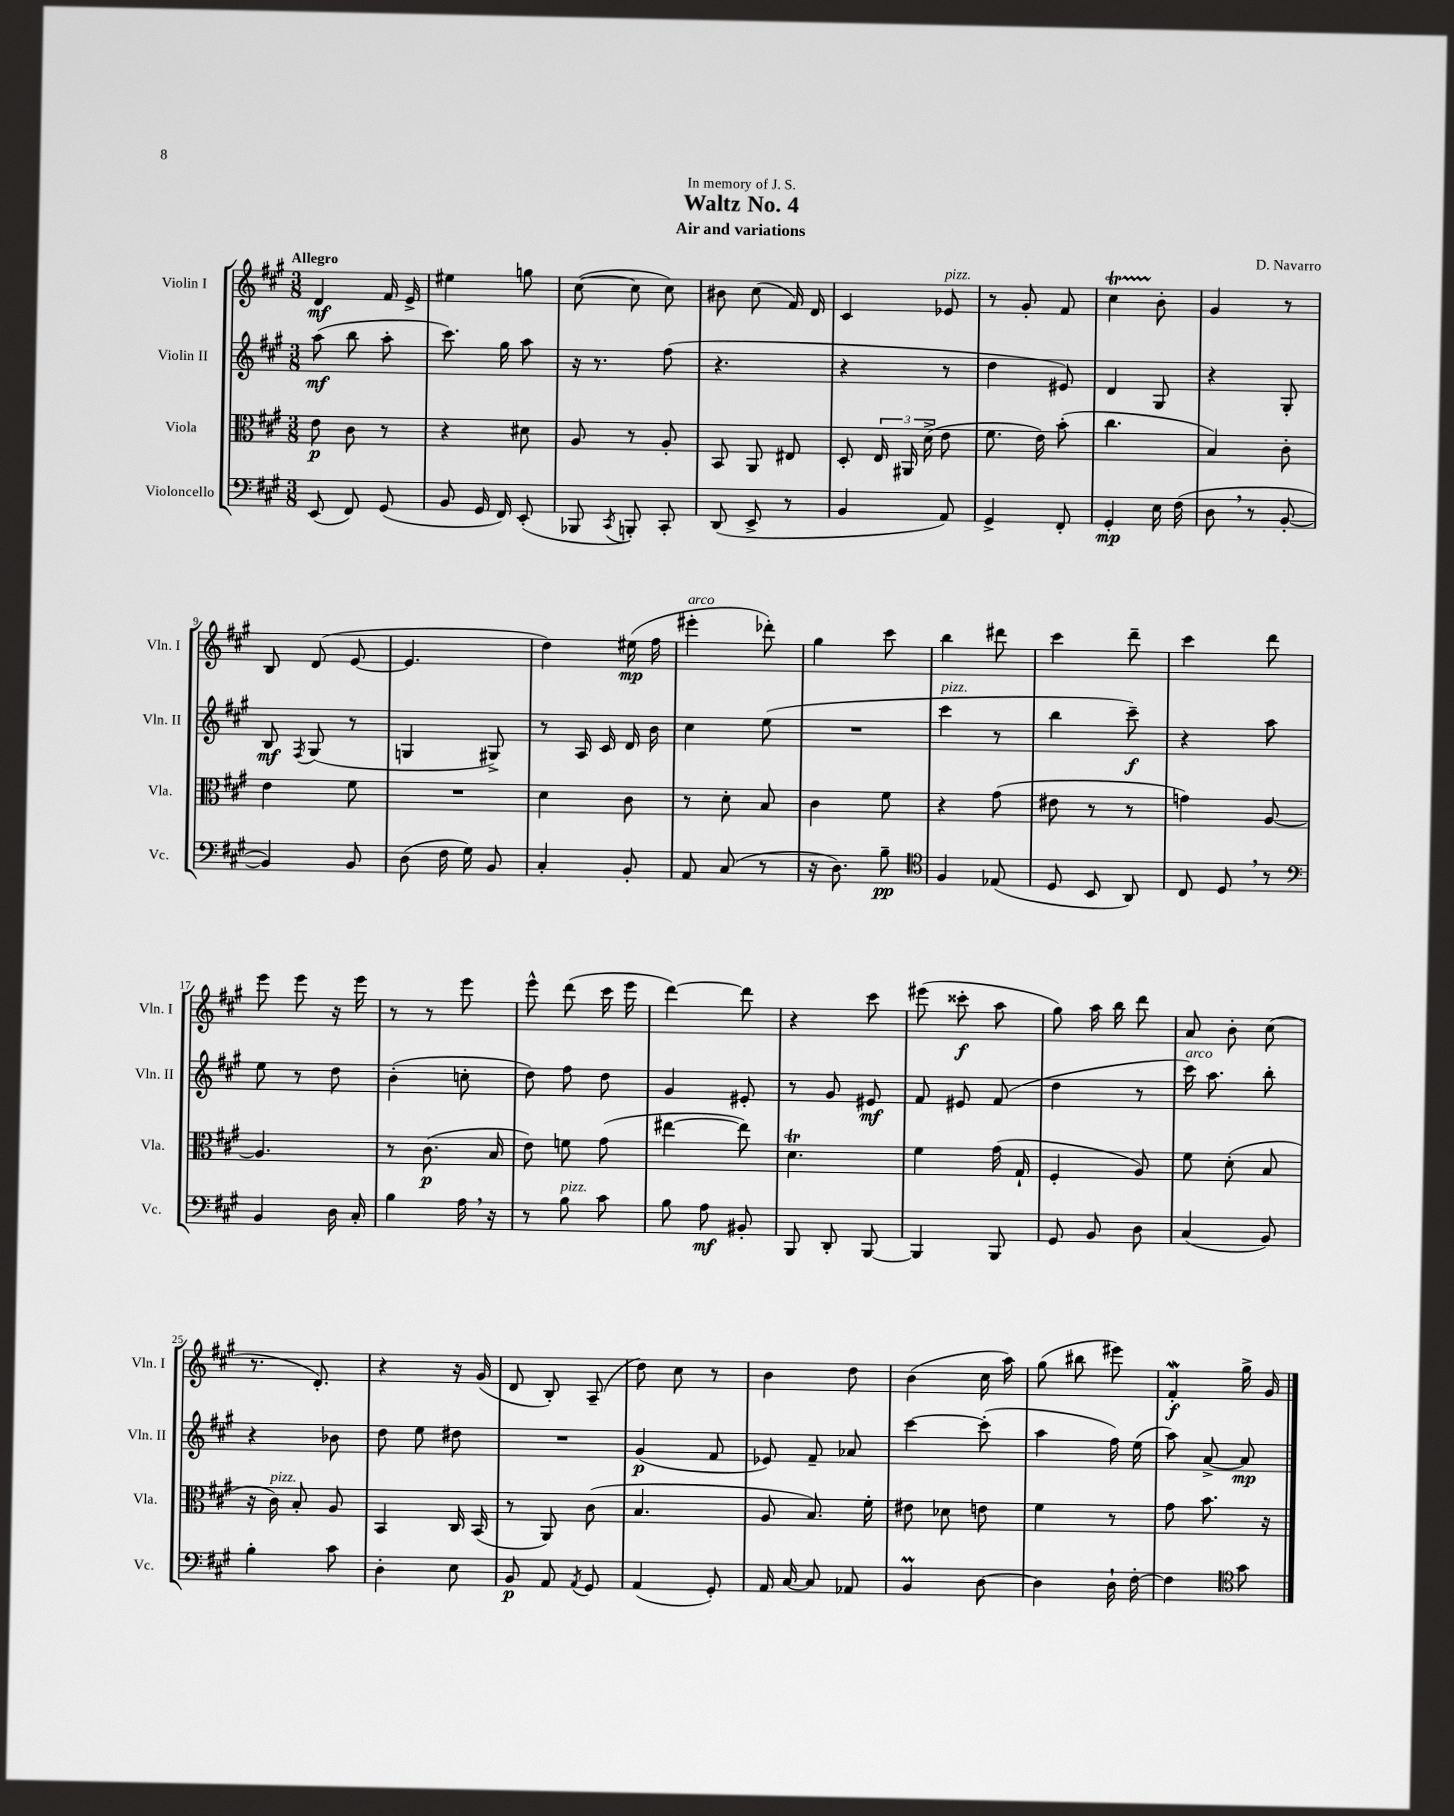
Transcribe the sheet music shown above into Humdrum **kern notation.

**kern	**kern	**kern	**kern
*staff4	*staff3	*staff2	*staff1
*clefF4	*clefC3	*clefG2	*clefG2
*k[f#c#g#]	*k[f#c#g#]	*k[f#c#g#]	*k[f#c#g#]
*M3/8	*M3/8	*M3/8	*M3/8
(8EE/	8e\	(8aa\	4d/
8FF#/)	8c#\	8bb\	.
(8GG#/	8r	8aa'\	16f#/
.	.	.	16e^/
=	=	=	=
8BB/	4r	8.ccc#\)	4ee#\
16GG#/	.	.	.
16FF#/)	.	16gg#\	.
(8EE'/	8d#\	8aa\	8gg\
=	=	=	=
8BBB-/	8A/	16r	([8cc#\
.	.	8.r	.
8qCC#/	.	.	.
8BBB'/)	8r	.	8cc#\]
8CC#'/	8A'/	(8ff#\	8cc#\)
=	=	=	=
(8DD/	8BB/	4.r	8b#\
8EE^/	8AA/	.	(8cc#\
8r	8E#/	.	16f#/)
.	.	.	16d/
=	=	=	=
4BB/	8D'/	4r	4c#/
.	24E/	.	.
.	24AA#/	.	.
.	(24d^\	.	.
8AA/)	8e\	8r	8e-/
=	=	=	=
4GG#^/	8.f#\	4dd\	8r
.	.	.	8g#'/
.	16e\)	.	.
8FF#'/	(8b'\	8e#/)	8f#/
=	=	=	=
4GG#'/	4.cc#\	4d/	4cc#\
16E\	.	8G#/	8b'\
(16F#\	.	.	.
=	=	=	=
8D\	4B/)	4r	4g#/
8r	.	.	.
[8BB'/	8c#'\	8G#'/	8r
=	=	=	=
4BB/])	4e\	8B/	8B/
.	.	8qF#/	.
.	.	(8G#/	(8d/
8BB/	8f#\	8r	[8e/
=	=	=	=
(8D\	4.r	4G/	4.e/]
16F#\	.	.	.
16G#\)	.	.	.
8BB/	.	8G#^/)	.
=	=	=	=
4C#'/	4d\	8r	4dd\)
.	.	16A/	.
.	.	16c#/	.
8BB'/	8c#\	16d/	(16ee#\
.	.	16b\	16ff#\
=	=	=	=
8AA/	8r	4cc#\	4eee#'\
(8C#/	8d'\	.	.
8r	8B/	(8ee\	8ddd-'\)
=	=	=	=
16r	4c#\	4.r	4gg#\
8.D\)	.	.	.
8B~\	8f#\	.	8ccc#\
=	=	=	=
*clefC4	*	*	*
4F#/	4r	4ccc#\	4bb\
(8E-/	(8g#\	8r	8ddd#\
=	=	=	=
8D/	8e#\	4bb\	4ccc#\
8BB/	8r	.	.
8AA/)	8r	8ccc#~\)	8ddd~\
=	=	=	=
8C#/	4g\)	4r	4ccc#\
8D/	.	.	.
8r	[8A/	8aa\	8ddd\
=	=	=	=
*clefF4	*	*	*
4BB/	4.A/]	8ee\	8eee\
.	.	8r	8eee\
16D\	.	8dd\	16r
16C#'/	.	.	16eee\
=	=	=	=
4B\	8r	(4b'\	8r
.	(8.c#\	.	8r
16A\	.	8cc'\	8eee\
16r	16B/	.	.
=	=	=	=
8r	8e\)	8dd\)	8eee^^\
8B\	8f\	8ff#\	(8ddd\
8c#\	(8g#\	8dd\	16ccc#\
.	.	.	16eee\
=	=	=	=
8B\	[4ee#\	4g#/	[4ddd\)
8A\	.	.	.
8BB#'/	8ee#\])	8e#'/	8ddd\]
=	=	=	=
8BBB/	4.d\	8r	4r
8DD'/	.	8g#/	.
[8BBB/	.	8e#/	8ccc#\
=	=	=	=
4BBB/]	4f#\	8f#/	(8eee#\
.	.	8e#/	8ccc##'\
8BBB/	(16g#\	(8f#/	8aa\
.	16G#`/	.	.
=	=	=	=
8GG#/	4F#'/	4dd\	8gg#\)
8BB/	.	.	16aa\
.	.	.	16bb\
8D\	8A/)	8r	8ddd\
=	=	=	=
(4C#/	8f#\	16ccc#\)	8a/
.	.	8.aa\	.
.	(8d'\	.	8b'\
8BB/)	8B/	8bb'\	(8cc#\
=	=	=	=
4B'\	16r	4r	8.r
.	16c#\)	.	.
.	8B'/	.	.
.	.	.	8.d'/)
8c#\	8A/	8b-\	.
=	=	=	=
4D'\	4BB/	8dd\	4r
.	.	8ee\	.
8E\	16C#/	8dd#\	16r
.	(16BB/	.	(16g#/
=	=	=	=
8BB/	8r	4.r	8d/
8AA/	8AA/)	.	8B'/)
8qAA/	.	.	.
8GG#/	(8c#\	.	(8A~/
=	=	=	=
(4AA/	4.B/	(4g#/	8dd\)
.	.	.	8cc#\
8GG#'/)	.	8f#/	8r
=	=	=	=
16AA/	8A/	8e-/)	4b\
[16C#/	.	.	.
8C#/]	8.B/)	8f#~/	.
8AA-/	.	8a-/	8dd\
.	16f#'\	.	.
=	=	=	=
4BB/	8e#\	[4ccc#\	(4b\
.	8d-\	.	.
[8D\	8e\	(8ccc#'\]	16cc#\
.	.	.	16aa\)
=	=	=	=
4D\]	4f#\	4aa\	(8gg#\
.	.	.	8bb#\
16D`\	8r	16ff#\)	8eee#\)
[16F#'\	.	(16ee\	.
=	=	=	=
4F#\]	8g#\	8aa\)	4f#'/
.	8.b\	[8a^/	.
*clefC4	*	*	*
8g#\	.	8a/]	16gg#^\
.	16r	.	16g#/
==	==	==	==
*-	*-	*-	*-
